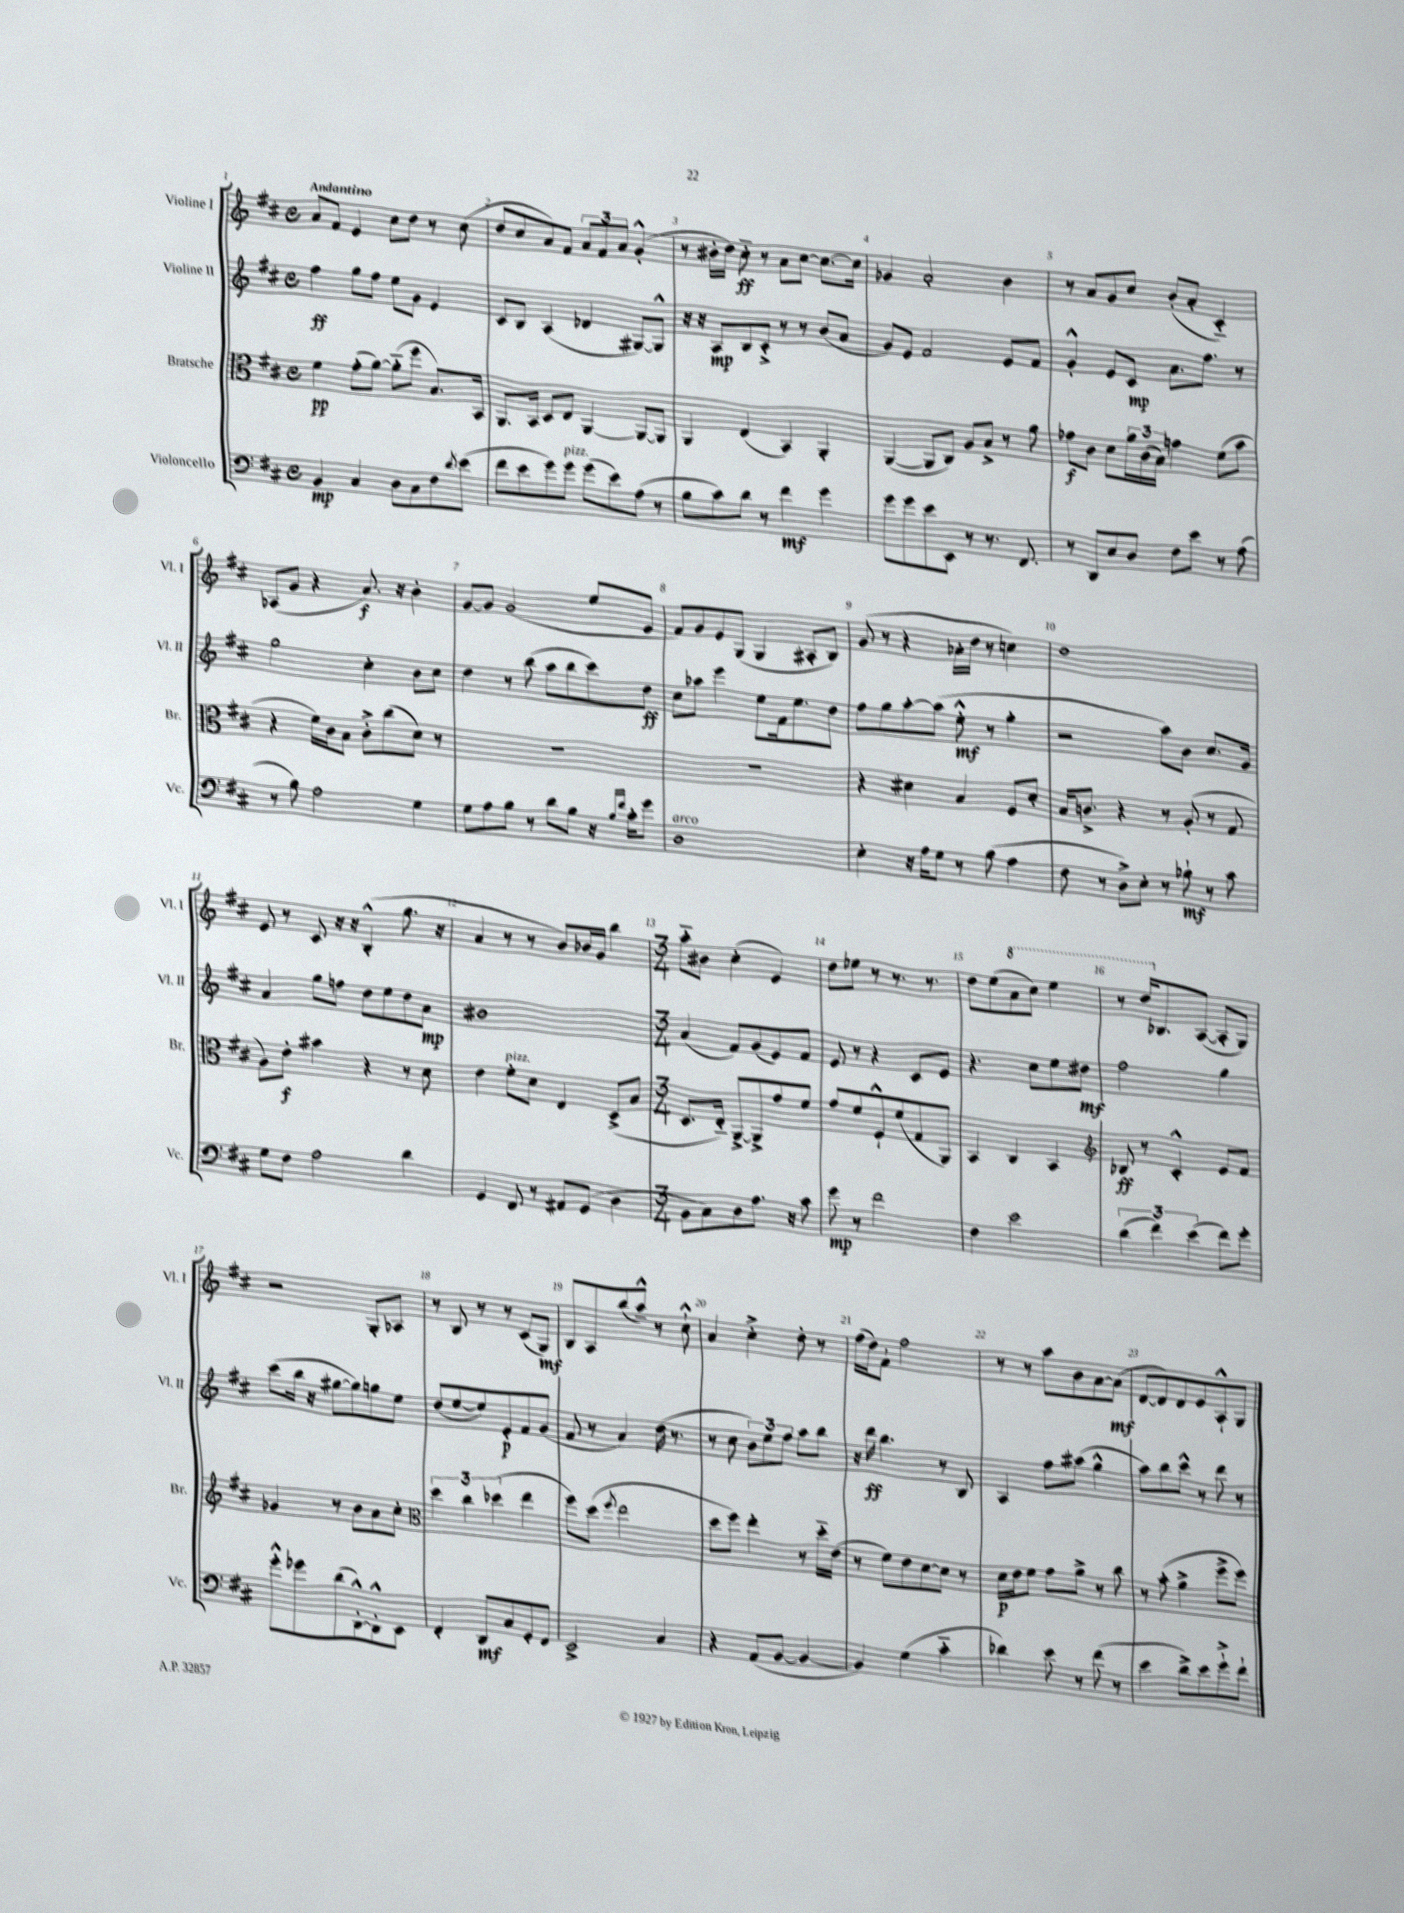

**kern	**dynam	**kern	**dynam	**kern	**dynam	**kern	**dynam
*part4	*part4	*part3	*part3	*part2	*part2	*part1	*part1
*staff4	*staff4	*staff3	*staff3	*staff2	*staff2	*staff1	*staff1
*I"Violoncello	*	*I"Bratsche	*	*I"Violine II	*	*I"Violine I	*
*I'Vc.	*	*I'Br.	*	*I'Vl. II	*	*I'Vl. I	*
*clefF4	*	*clefC3	*	*clefG2	*	*clefG2	*
*k[f#c#]	*	*k[f#c#]	*	*k[f#c#]	*	*k[f#c#]	*
*M4/4	*	*M4/4	*	*M4/4	*	*M4/4	*
*met(c)	*	*met(c)	*	*met(c)	*	*met(c)	*
=1	=1	=1	=1	=1	=1	=1	=1
!	!	!	!	!	!	!LO:TX:a:B:t=Andantino	!
4BB/	mp	4f#\	pp	4ff#\	ff	8a/L	.
.	.	.	.	.	.	8f#/J	.
4C#/	.	(8g'\L	.	8gg\L	.	4e/	.
.	.	[8a\J)	.	8ff#\J	.	.	.
8D\L	.	(8a\L]	.	8ee\L	.	8cc#\L	.
8C#\	.	8ff#\J	.	8g\J	.	8dd\J	.
8F#\	.	8.B/L)	.	4e/	.	8r	.
8qd/	.	.	.	.	.	.	.
(8e\J	.	.	.	.	.	(8cc#\	.
.	.	16BB/Jk	.	.	.	.	.
=2	=2	=2	=2	=2	=2	=2	=2
8f#\L	.	8.AA/L	.	8c#/L	.	8dd/L	.
8e\	.	.	.	8B/J	.	8cc#/	.
.	.	16BB/Jk	.	.	.	.	.
8g\)	.	8D/L	.	(4A/	.	8a/)	.
!LO:TX:a:i:t=pizz.	!	!	!	!	!	!	!
8g\J	.	8E/J	.	.	.	8f#/J	.
(8g\L	.	[4AA/	.	4d-X/	.	12a/L	.
.	.	.	.	.	.	12f#/	.
8e\)	.	.	.	.	.	.	.
.	.	.	.	.	.	12a/J	.
(8A\J	.	8AA/L_	.	[8G#X/L)	.	(4g'^^/	.
8r	.	8AA/J]	.	8G#^^/J]	.	.	.
=3	=3	=3	=3	=3	=3	=3	=3
8B\L	.	4AA/	.	16r	.	8r	.
.	.	.	.	16r	.	.	.
8c#\)	.	.	.	8A/L	mp	16b#X'\LL	.
.	.	.	.	.	.	16dd\JJ)	.
8d\J	.	(4E/	.	8B/	.	8cc#\	ff
8r	.	.	.	8c#'^/J	.	8r	.
4f#\	mf	4BB/)	.	8r	.	8a\L	.
.	.	.	.	8r	.	[8cc#\J	.
4g\	.	4AA'/	.	(8b/L	.	8.cc#\L_	.
.	.	.	.	8a/J	.	.	.
.	.	.	.	.	.	16cc#\Jk]	.
=4	=4	=4	=4	=4	=4	=4	=4
8g\L	.	([4AA/	.	8g/L)	.	4g-X/	.
8g\	.	.	.	8e/J	.	.	.
8e\	.	8AA/L]	.	2f#/	.	2a'/	.
8EE\J	.	8C#/J)	.	.	.	.	.
8r	.	8A/L	.	.	.	.	.
8.r	.	8B^/J	.	.	.	.	.
.	.	8r	.	8e/L	.	4b\	.
8.FF#/	.	.	.	.	.	.	.
.	.	8a\	.	8f#/J	.	.	.
=5	=5	=5	=5	=5	=5	=5	=5
8r	.	8g-X\L	f	4g'^^/	.	8r	.
8DD/L	.	8c#\J	.	.	.	8a/L	.
8E/	.	8d\L	.	8e/L	.	8g/	.
8D/J	.	24a\L	.	8c#/J	mp	8cc#/J	.
.	.	(24c#\	.	.	.	.	.
.	.	24B\JJ)	.	.	.	.	.
8F#\L	.	4gn\	.	8.a\L	.	(8b'/L	.
8e\J	.	.	.	.	.	8a'/J	.
.	.	.	.	8.ff#\J	.	.	.
8r	.	(8f#\L	.	.	.	4c#/)	.
(8A\	.	8b\J	.	8r	.	.	.
!!LO:LB:g=z
=6	=6	=6	=6	=6	=6	=6	=6
8r	.	4r	.	2gg\	.	(8A-X/L	.
8B\)	.	.	.	.	.	8g/J	.
2A\	.	16f#\LL)	.	.	.	4r	.
.	.	16c#\J	.	.	.	.	.
.	.	8B\J	.	.	.	.	.
.	.	8c#'^\L	.	4cc#'\	.	8.a/)	f
.	.	(8cc#\	.	.	.	.	.
.	.	.	.	.	.	16r	.
4G\	.	8d\J)	.	8b\L	.	4b'\	.
.	.	8r	.	8cc#\J	.	.	.
=7	=7	=7	=7	=7	=7	=7	=7
8G\L	.	1r	.	4dd\	.	[8g/L	.
8A\	.	.	.	.	.	8g/J]	.
8B\J	.	.	.	8r	.	(2g/	.
8r	.	.	.	(8bb\	.	.	.
8d\L	.	.	.	8aa\L	.	.	.
8B\J	.	.	.	8bb\	.	.	.
16r	.	.	.	8ccc#\)	.	8ee/L	.
16qqB/LL	.	.	.	.	.	.	.
16qqf#/JJ	.	.	.	.	.	.	.
16c#'\KL	.	.	.	.	.	.	.
8g\J	.	.	.	8dd\J	ff	8e/J	.
=8	=8	=8	=8	=8	=8	=8	=8
!LO:TX:a:i:t=arco	!	!	!	!	!	!	!
1D	.	1r	.	8cc#\L	.	8f#/L)	.
.	.	.	.	8aa-X\J	.	8g/	.
.	.	.	.	4eee\	.	8e/	.
.	.	.	.	.	.	(8G/J	.
.	.	.	.	8ee\L	.	4G/	.
.	.	.	.	16f#\k	.	.	.
.	.	.	.	8.ee\	.	.	.
.	.	.	.	.	.	8A#X'/L	.
.	.	.	.	8dd\J	.	8B/J)	.
=9	=9	=9	=9	=9	=9	=9	=9
4E'\	.	4r	.	8ff#\L	.	(8g/	.
.	.	.	.	8gg\	.	8r	.
16r	.	4d#X\	.	[8aa'\	.	4r	.
16A\KL	.	.	.	.	.	.	.
8G\J	.	.	.	(8aa\J]	.	.	.
8r	.	4B/	.	8ee'^^\	mf	16a-X'\LL	.
.	.	.	.	.	.	16dd\JJ	.
(8B\	.	.	.	8r	.	8r	.
4A\	.	8F#/L	.	4gg'\	.	4ccn\)	.
.	.	8d#'/J	.	.	.	.	.
=10	=10	=10	=10	=10	=10	=10	=10
8F#\	.	16B/KL	.	2r	.	1dd	.
.	.	8.cn^/J	.	.	.	.	.
8r	.	.	.	.	.	.	.
8D^\L)	.	4r	.	.	.	.	.
8E'\J	.	.	.	.	.	.	.
8r	.	8r	.	8aa\L)	.	.	.
8B-X`\	mf	(8A'/	.	8b\J	.	.	.
8r	.	8r	.	8.cc#/L	.	.	.
8c#\	.	8G/	.	.	.	.	.
.	.	.	.	16g/Jk	.	.	.
!!LO:LB:g=z
=11	=11	=11	=11	=11	=11	=11	=11
8G\L	.	8A\L)	.	4a/	.	8e/	.
8F#\J	.	8e'\J	f	.	.	8r	.
2A\	.	4b#X\	.	8gg\L	.	8c#/	.
.	.	.	.	8ffn\J	.	16r	.
.	.	.	.	.	.	16r	.
.	.	4r	.	8dd\L	.	(4B'^^/	.
.	.	.	.	8ee\	.	.	.
4d\	.	8r	.	8dd\	.	8.gg\	.
.	.	8d\	.	8a\J	mp	.	.
.	.	.	.	.	.	16r	.
=12	=12	=12	=12	=12	=12	=12	=12
4GG/	.	4e\	.	1b#X	.	4a/	.
!	!	!LO:TX:a:i:t=pizz.	!	!	!	!	!
8FF#/	.	8f#'\L	.	.	.	8r	.
8r	.	8d\J	.	.	.	8r	.
8AA#X/L	.	4E/	.	.	.	8b/L)	.
(8GG/J	.	.	.	.	.	16b-X/L	.
.	.	.	.	.	.	16g/JJ	.
4D\	.	(8D^/L	.	.	.	4bb\	.
.	.	8B/J	.	.	.	.	.
=13	=13	=13	=13	=13	=13	=13	=13
*M3/4	*	*M3/4	*	*M3/4	*	*M3/4	*
8BB\L	.	8.D/L	.	(4a/	.	8aa\L	.
8C#\)	.	.	.	.	.	8b#X\J	.
.	.	16E/Jk)	.	.	.	.	.
8D\	.	[8AA^/L	.	8f#/L)	.	(4cc#'\	.
8.A\J	.	8AA^/]	.	(8g/	.	.	.
.	.	8g/	.	8e/)	.	4e/)	.
16r	.	.	.	.	.	.	.
8c#\	.	8f#/J	.	8f#/J	.	.	.
=14	=14	=14	=14	=14	=14	=14	=14
8g\	mp	8g/L	.	8e/	.	8dd\L	.
8r	.	8f#/	.	8r	.	8ee-X\J	.
2f#\	.	8F#`^^/	.	4r	.	8r	.
.	.	(8f#/	.	.	.	8.r	.
.	.	8G/	.	8c#/L	.	.	.
.	.	.	.	.	.	8.r	.
.	.	8AA/J)	.	8e/J	.	.	.
=15	=15	=15	=15	=15	=15	=15	=15
4F#\	.	4BB/	.	4.r	.	8dd\L	.
.	.	.	.	.	.	(8ee\	.
*	*	*	*	*	*	*8va	*
2e\	.	4C#/	.	.	.	8aa\	.
.	.	.	.	8cc#\L	.	8ccc#\J)	.
.	.	4BB/	.	8ee\	.	4eee\	.
.	.	.	.	8dd#X\J	mf	.	.
=16	=16	=16	=16	=16	=16	=16	=16
*	*	*clefG2	*	*	*	*	*
(6d\	.	8B-X/	ff	2ff#\	.	8r	.
.	.	8r	.	.	.	16ddd/KL	.
6f#\)	.	.	.	.	.	.	.
*	*	*	*	*	*	*X8va	*
.	.	.	.	.	.	8.B-X/	.
.	.	4c#'^^/	.	.	.	.	.
(6e\	.	.	.	.	.	.	.
.	.	.	.	.	.	([8A/J	.
8f#\L)	.	8e/L	.	4gg\	.	8A'/L]	.
8g'\J	.	8f#/J	.	.	.	8G/J)	.
!!LO:LB:g=z
=17	=17	=17	=17	=17	=17	=17	=17
8g'^^\L	.	4g-X/	.	(8ccc#\L	.	2r	.
8g-X\	.	.	.	16bb\Jk	.	.	.
.	.	.	.	16r	.	.	.
(8d\	.	8r	.	[8gg#X\L	.	.	.
[8DD'^^\)	.	8b\L	.	8gg#\])	.	.	.
8DD'^^\]	.	8a\	.	8ggn\	.	8G'/L	.
8EE\J	.	8cc#'\J	.	8ee\J	.	8A-X/J	.
=18	=18	=18	=18	=18	=18	=18	=18
*	*	*clefC3	*	*	*	*	*
4FF#'/	.	6dd\	.	(8dd/L	.	8r	.
.	.	.	.	[8ee/	.	8B/	.
.	.	6cc#\	.	.	.	.	.
8DD/L	mf	.	.	8ee/])	.	8r	.
.	.	(6dd-X\	.	.	.	.	.
8C#/	.	.	.	8e'/	p	8r	.
8GG'/	.	4ee\	.	8f#/	.	(8c#/L	.
8FF#/J	.	.	.	(8g/J	.	8G/J)	mf
=19	=19	=19	=19	=19	=19	=19	=19
2EE^/	.	8ff#\L)	.	8f#/	.	8B/L	.
.	.	(8dd\J	.	8r	.	8A/	.
.	.	8qff#/	.	.	.	.	.
.	.	2ee\	.	4a/)	.	(8bb/	.
.	.	.	.	.	.	8aa~^^/J)	.
4C#/	.	.	.	(16dd\	.	8r	.
.	.	.	.	8.r	.	.	.
.	.	.	.	.	.	8cc#`^^\	.
=20	=20	=20	=20	=20	=20	=20	=20
4r	.	8dd\L	.	8r	.	4a/	.
.	.	8ff#\J)	.	8cc#\	.	.	.
(8AA/L	.	4ee'\	.	12b\L)	.	4cc#'^\	.
.	.	.	.	12ee\	.	.	.
[8BB/J	.	.	.	.	.	.	.
.	.	.	.	12ff#\J	.	.	.
4BB/_	.	8r	.	8aa\L	.	8dd'\	.
.	.	16dd\LL	.	8bb\J	.	8r	.
.	.	(16e\JJ	.	.	.	.	.
=21	=21	=21	=21	=21	=21	=21	=21
4BB/])	.	8r	.	16r	.	(16ff#\LL	.
.	.	.	.	16ddd\	ff	16dd\J)	.
.	.	8f#\L)	.	4.bb\	.	8f#`\J	.
(4G\	.	8e\	.	.	.	2ff#\	.
.	.	[8d\	.	.	.	.	.
4c#\	.	8d\J]	.	8r	.	.	.
.	.	8r	.	8B/	.	.	.
=22	=22	=22	=22	=22	=22	=22	=22
4d-X\)	.	16d\LL	p	4A/	.	8r	.
.	.	16e\J	.	.	.	.	.
.	.	8f#\J	.	.	.	8r	.
8e\	.	8g\L	.	8ff#\L	.	8aa\L	.
8r	.	8a^\J	.	(8aa#X\J	.	8b\	.
(8f#\	.	8r	.	4gg^^\	.	[8a\	.
8r	.	8cc#\	.	.	.	(8a\J]	mf
=23	=23	=23	=23	=23	=23	=23	=23
4e\	.	8r	.	8aa\L)	.	[8d/L	.
.	.	(8b'\	.	8bb\	.	8d/])	.
8d^\L)	.	4a^\	.	8ccc#^^\J	.	8d/	.
8e\	.	.	.	8r	.	8e/	.
8g`^\	.	8ff#^\L	.	8ddd\	.	8A`^^/	.
8f#`\J	.	8ff#\J)	.	8r	.	8G/J	.
==	==	==	==	==	==	==	==
*-	*-	*-	*-	*-	*-	*-	*-
